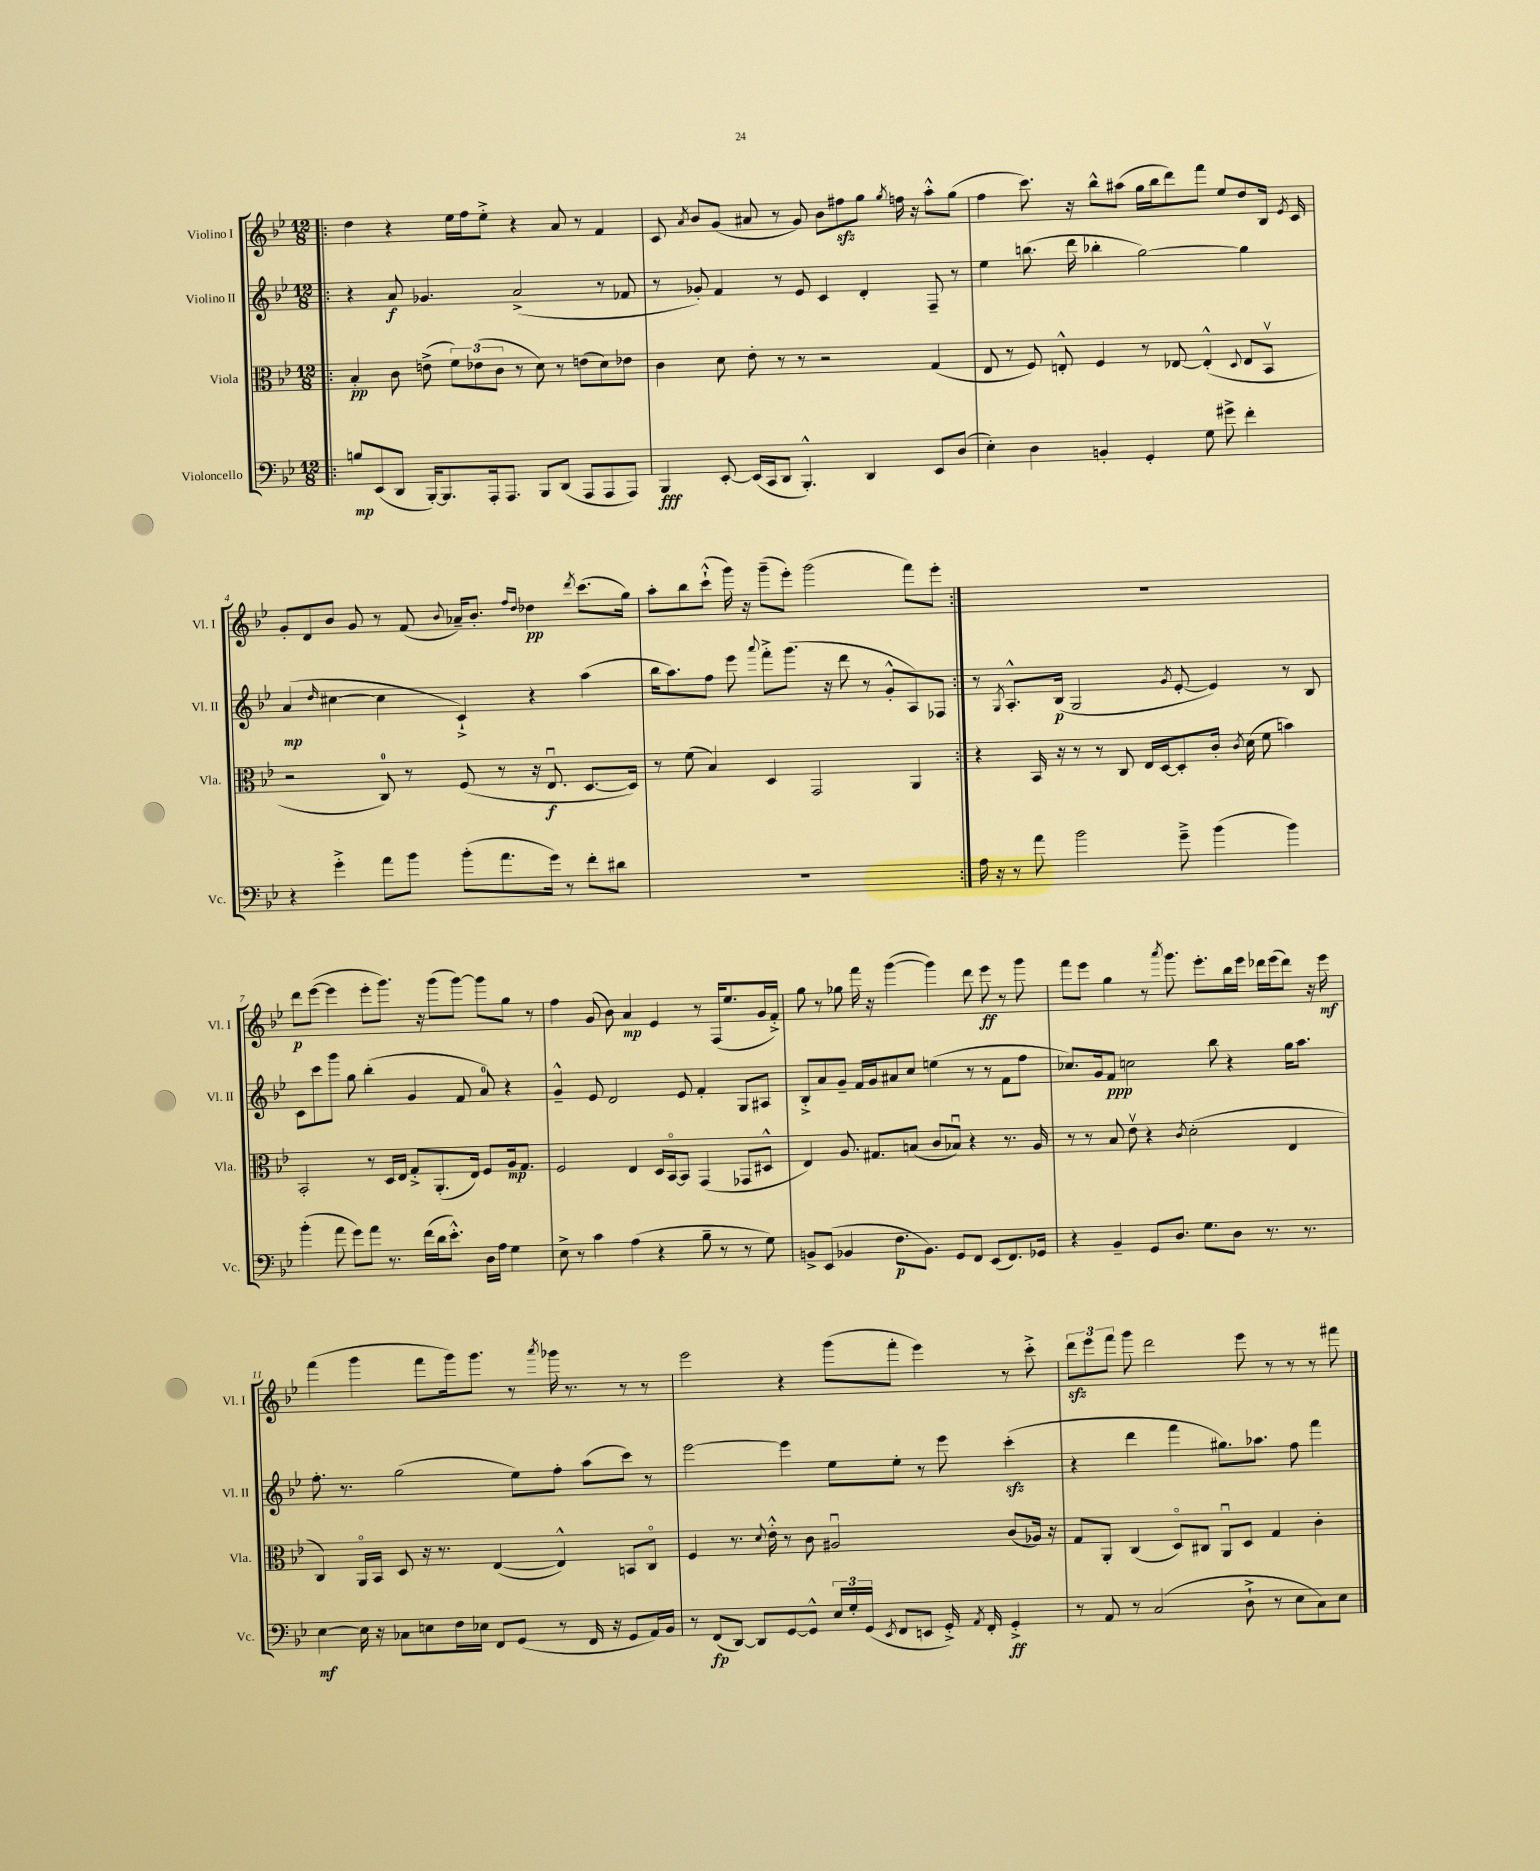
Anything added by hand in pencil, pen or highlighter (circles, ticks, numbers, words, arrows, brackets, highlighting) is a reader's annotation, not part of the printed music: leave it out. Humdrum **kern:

**kern	**dynam	**kern	**dynam	**kern	**dynam	**kern	**dynam
*part4	*part4	*part3	*part3	*part2	*part2	*part1	*part1
*staff4	*staff4	*staff3	*staff3	*staff2	*staff2	*staff1	*staff1
*I"Violoncello	*	*I"Viola	*	*I"Violino II	*	*I"Violino I	*
*I'Vc.	*	*I'Vla.	*	*I'Vl. II	*	*I'Vl. I	*
*clefF4	*	*clefC3	*	*clefG2	*	*clefG2	*
*k[b-e-]	*	*k[b-e-]	*	*k[b-e-]	*	*k[b-e-]	*
*M12/8	*	*M12/8	*	*M12/8	*	*M12/8	*
=1!|:	=1!|:	=1!|:	=1!|:	=1!|:	=1!|:	=1!|:	=1!|:
8Bn/L	mp	4B-'/	pp	4r	.	4dd\	.
(8EE-/	.	.	.	.	.	.	.
8DD/J	.	8c\	.	8a/	f	4r	.
[16BBB-'/KL)	.	(8en^\	.	4.g-X/	.	.	.
8.BBB-/]	.	.	.	.	.	.	.
.	.	12f\L)	.	.	.	16ee-\LL	.
.	.	.	.	.	.	16ff\J	.
.	.	(12e-X\	.	.	.	.	.
16AAA'/k	.	.	.	.	.	8ee-'^\J	.
.	.	12c\J	.	.	.	.	.
8.AAA/J	.	.	.	.	.	.	.
.	.	8r	.	(2a^/	.	4r	.
8BBB-/L	.	8d\)	.	.	.	.	.
(8DD/J	.	8r	.	.	.	8a/	.
8AAA/L	.	(8en\L	.	.	.	8r	.
8AAA/	.	8d\)	.	8r	.	4f/	.
8AAA/J)	.	8e-X\J	.	8f-X/	.	.	.
=2	=2	=2	=2	=2	=2	=2	=2
4BBB-/	fff	4c\	.	8r	.	8c/	.
.	.	.	.	.	.	8qa/	.
.	.	.	.	8g-X'/)	.	8b-/L	.
[8EE-'/	.	8d\	.	4f/	.	(8g/J	.
(16EE-/LL]	.	8e-'\	.	.	.	8a#X/	.
16CC/J	.	.	.	.	.	.	.
8DD/J	.	8r	.	8r	.	8r	.
4.BBB-'^^/)	.	8r	.	8e-/	.	8g/)	.
.	.	2r	.	4c/	.	8b-\L	.
.	.	.	.	.	.	8ff#Xzz\	.
4DD/	.	.	.	4d'/	.	8gg\J	.
.	.	.	.	.	.	8qgg/	.
.	.	.	.	.	.	16ffn\	.
.	.	.	.	.	.	16r	.
8EE-/L	.	(4G/	.	8F~/	.	8aa'^^\L	.
(8D/J	.	.	.	8r	.	(8gg\J	.
=3	=3	=3	=3	=3	=3	=3	=3
4E-'\)	.	8E-/	.	4ee-\	.	4ff\	.
.	.	8r	.	.	.	.	.
4D\	.	8F/)	.	(8.bbn\	.	8.ccc\)	.
.	.	8En'^^/	.	.	.	.	.
.	.	.	.	16ddd\	.	16r	.
4BBn'/	.	4F/	.	4bb-X'\	.	8bb-^^\L	.
.	.	.	.	.	.	(8aa#X\J	.
4GG'/	.	8r	.	[2gg\)	.	16gg\LL	.
.	.	.	.	.	.	16bb-\J	.
.	.	[8E-X/	.	.	.	8ddd\)	.
8G\	.	(4E-'^^/]	.	.	.	8fff\J	.
8g#X^\	.	.	.	.	.	8ee-/L	.
.	.	8qqD/	.	.	.	.	.
4f'\	.	8E-/L	.	4gg\]	.	8dd/	.
.	.	8BB-v/J	.	.	.	16B-/Jk	.
.	.	.	.	.	.	8qe-/	.
.	.	.	.	.	.	16c/	.
!!LO:LB:g=z
=4	=4	=4	=4	=4	=4	=4	=4
4r	.	2r	.	(4a/	mp	8g'/L	.
.	.	.	.	.	.	8d/	.
.	.	.	.	16qqdd/	.	.	.
4g'^\	.	.	.	[4cc#X\	.	8b-/J	.
.	.	.	.	.	.	8g/	.
8a\L	.	8C/)	.	4cc#\]	.	8r	.
8b-\J	.	8r	.	.	.	(8f/	.
.	.	.	.	.	.	8qqb-/	.
(8b-'\L	.	(8F/	.	4c`^/)	.	16a-X~/KL)	.
.	.	.	.	.	.	8.b-'/J	.
8.a\	.	8r	.	.	.	.	.
.	.	.	.	.	.	16qqff/LL	.
.	.	.	.	.	.	16qqdd/JJ	.
.	.	16r	.	4r	.	4dd-X\	pp
16g\Jk)	.	8.E-u/	f	.	.	.	.
8r	.	.	.	.	.	.	.
.	.	.	.	.	.	8qddd/	.
8f'\L	.	[8.D/L	.	(4aa\	.	(8.ccc\L	.
8d#X\J	.	.	.	.	.	.	.
.	.	16D/Jk])	.	.	.	16gg\Jk)	.
=5	=5	=5	=5	=5	=5	=5	=5
1.r	.	8r	.	16bb-\KL	.	8aa'\L	.
.	.	.	.	8.aa\)	.	.	.
.	.	(8f\	.	.	.	8bb-\	.
.	.	4B-/)	.	8ff\J	.	(8ccc`^^\J	.
.	.	.	.	8eee-\	.	16ggg\)	.
.	.	.	.	.	.	16r	.
.	.	.	.	8qqaaa/	.	.	.
.	.	4D/	.	8fff'^\L	.	(8ggg~\L	.
.	.	.	.	(8.ggg\J	.	8eee-'\J)	.
.	.	2GG/	.	.	.	(2ggg\	.
.	.	.	.	16r	.	.	.
.	.	.	.	8ddd\	.	.	.
.	.	.	.	8r	.	.	.
.	.	.	.	8g'^^/L	.	.	.
.	.	4AA/	.	8A/)	.	8fff\L)	.
.	.	.	.	8F-X/J	.	8eee-'\J	.
=6:|!	=6:|!	=6:|!	=6:|!	=6:|!	=6:|!	=6:|!	=6:|!
16A\	.	4r	.	8r	.	1.r	.
16r	.	.	.	.	.	.	.
.	.	.	.	8qG/	.	.	.
8r	.	.	.	8.A'^^/L	.	.	.
8a\	.	16BB-/	.	.	.	.	.
.	.	16r	.	(16B-/Jk	p	.	.
2b-\	.	8r	.	2G/	.	.	.
.	.	8r	.	.	.	.	.
.	.	8C/	.	.	.	.	.
.	.	16E-/LL	.	.	.	.	.
.	.	[16D/J	.	.	.	.	.
.	.	.	.	8qg/	.	.	.
8g~^\	.	8D'/]	.	[8e-'/	.	.	.
(4b-\	.	16c'/Jk	.	4e-/])	.	.	.
.	.	8qc/	.	.	.	.	.
.	.	(16d\	.	.	.	.	.
.	.	8f\	.	.	.	.	.
4b-\)	.	4bn\)	.	8r	.	.	.
.	.	.	.	8B-/	.	.	.
!!LO:LB:g=z
=7	=7	=7	=7	=7	=7	=7	=7
(4b-'\	.	2BB-'/	.	8c\L	.	8ddd\L	p
.	.	.	.	8ccc\	.	([8eee-\J	.
8a\	.	.	.	8ggg\J	.	4eee-\]	.
8g\L)	.	.	.	8gg\	.	.	.
8a\J	.	8r	.	(4bb-'\	.	8eee-'\L	.
8.r	.	16D/LL	.	.	.	8.ggg\J)	.
.	.	16E-/JJ	.	.	.	.	.
.	.	8G'^/L	.	4g/	.	.	.
(16f\LL	.	.	.	.	.	16r	.
16d\J	.	(8.AA'/	.	.	.	(8ggg\L	.
8.e-'^^\J)	.	.	.	.	.	.	.
.	.	.	.	8f/	.	[8ggg\J)	.
.	.	16E-/Jk)	.	.	.	.	.
16D\LL	.	8F/L	.	8a/)	.	8ggg\L]	.
16A\JJ	.	.	.	.	.	.	.
4G\	.	16A/k	mp	4r	.	8gg\J	.
.	.	8.G/J	.	.	.	.	.
.	.	.	.	.	.	8r	.
=8	=8	=8	=8	=8	=8	=8	=8
8E-^\	.	2F/	.	4g~^^/	.	4ff\	.
8r	.	.	.	.	.	.	.
4c\	.	.	.	8e-/	.	(8g/	.
.	.	.	.	2d/	.	8b-\)	.
(4A\	.	4E-/	.	.	.	4a/	mp
4r	.	16D/LL	.	.	.	4e-/	.
.	.	[16BB-/J	.	.	.	.	.
.	.	8BB-/J]	.	8e-/	.	.	.
8B-~\	.	(4GG/	.	4f'/	.	8r	.
8r	.	.	.	.	.	(16F/KL	.
.	.	.	.	.	.	8.ee-/	.
8r	.	8GG-X/L	.	8G/L	.	.	.
8G\)	.	8D#X^^/J	.	8A#X/J	.	16g/L	.
.	.	.	.	.	.	16f'^/JJ)	.
=9	=9	=9	=9	=9	=9	=9	=9
8BBn^/L	.	4E-/)	.	8B-'^/L	.	8gg\	.
(8EE-/J	.	.	.	8a/	.	8r	.
4BB-X/	.	8.A/	.	8g~/J	.	8gg-X\	.
.	.	.	.	16f/LL	.	16fff\	.
.	.	8.G#X/L	.	16g/J	.	16r	.
8.F\L	p	.	.	8a#X/	.	([4ggg\	.
.	.	(8Bn/J	.	8cc/J	.	.	.
8.BB-\J)	.	.	.	.	.	.	.
.	.	8c/L	.	(4een\	.	4ggg\])	.
8GG/L	.	8B-Xu/J)	.	.	.	.	.
8FF/J	.	4r	.	8r	.	8ddd\	.
(8EE-/L	.	.	.	8r	.	8eee-\	ff
8.FF/)	.	8.r	.	8f\L	.	8r	.
.	.	.	.	8ff\J	.	8ggg\	.
16GG-X/Jk	.	16A/	.	.	.	.	.
=10	=10	=10	=10	=10	=10	=10	=10
4r	.	8r	.	8.cc-X/L)	.	8fff\L	.
.	.	8r	.	.	.	8eee-\J	.
.	.	.	.	16g/k	.	.	.
4BB-~/	.	8B-/	.	8f/J	ppp	4gg\	.
.	.	8e-v\	.	2ccn\	.	.	.
8GG/L	.	4r	.	.	.	8r	.
.	.	.	.	.	.	8qaaa/	.
8.D/J	.	.	.	.	.	8.ggg\	.
.	.	8qc/	.	.	.	.	.
.	.	(2d'\	.	.	.	.	.
8.G\L	.	.	.	.	.	8.eee-'\L	.
.	.	.	.	8bb-\	.	.	.
8D\J	.	.	.	4r	.	16bb-\L	.
.	.	.	.	.	.	16eee-\JJ	.
8.r	.	.	.	.	.	16ddd-X\LL	.
.	.	.	.	.	.	(16eee-\J	.
.	.	4E-/	.	16gg\KL	.	8ddd-\J)	.
8.r	.	.	.	8.aa\J	.	.	.
.	.	.	.	.	.	16r	.
.	.	.	.	.	.	16eee-\	mf
!!LO:LB:g=z
=11	=11	=11	=11	=11	=11	=11	=11
[4E-\	mf	4C/)	.	8.ff'\	.	(4fff\	.
.	.	.	.	8.r	.	.	.
16E-\]	.	16AA/LL	.	.	.	4ggg\	.
16r	.	16BB-/JJ	.	.	.	.	.
8C-X\L	.	8D/	.	(2gg\	.	.	.
8En\	.	16r	.	.	.	8fff\L	.
.	.	8.r	.	.	.	.	.
16F\L	.	.	.	.	.	16ggg\k)	.
16E-X\JJ	.	.	.	.	.	8.ggg\J	.
8FF/L	.	([4E-/	.	.	.	.	.
(8GG/J	.	.	.	8ee-\L)	.	8r	.
.	.	.	.	.	.	8qaaa/	.
8r	.	4E-^^/])	.	8ff'\J	.	16ggg-X\	.
.	.	.	.	.	.	8.r	.
16FF/	.	.	.	(8aa\L	.	.	.
16r	.	.	.	.	.	.	.
8GG/L	.	8BBn/L	.	8ccc\J)	.	8r	.
16AA/L)	.	8C/J	.	8r	.	8r	.
16BB-/JJ	.	.	.	.	.	.	.
=12	=12	=12	=12	=12	=12	=12	=12
8r	.	4F/	.	[2eee-\	.	2eee-\	.
(8FF/L	fp	.	.	.	.	.	.
[8DD/J)	.	8.r	.	.	.	.	.
8DD/L]	.	.	.	.	.	.	.
.	.	8qqd/	.	.	.	.	.
.	.	16e-'^^\	.	.	.	.	.
[8GG/	.	8r	.	4eee-\]	.	4r	.
8GG^^/J]	.	8c\	.	.	.	.	.
24E-/LL	.	2A#Xu/	.	8ee-\L	.	(8ggg\L	.
24G'/	.	.	.	.	.	.	.
(24GG/JJ	.	.	.	.	.	.	.
8qEE-/	.	.	.	.	.	.	.
8FF/L	.	.	.	8ee-'\J	.	8fff'\J	.
8EEn/J	.	.	.	8r	.	4eee-\)	.
16GG'^/)	.	.	.	8eee-\	.	.	.
8qAA/	.	.	.	.	.	.	.
16FF'/	.	.	.	.	.	.	.
4GG'^/	ff	(8c/L	.	(4ccczz'\	.	8r	.
.	.	16A-X/Jk)	.	.	.	8ccc'^\	.
.	.	16r	.	.	.	.	.
=13	=13	=13	=13	=13	=13	=13	=13
8r	.	8G/L	.	4r	.	12dddzz\L	.
.	.	.	.	.	.	12eee-\	.
8AA/	.	8AA'/J	.	.	.	.	.
.	.	.	.	.	.	12fff\J	.
8r	.	(4C/	.	4ddd\	.	8ggg\	.
(2C/	.	.	.	.	.	2ddd\	.
.	.	8D/L)	.	4fff\	.	.	.
.	.	8C#X/J	.	.	.	.	.
.	.	8AAu/L	.	8.gg#X\L)	.	.	.
8D`^\	.	8D/J	.	.	.	8eee-\	.
.	.	.	.	8.aa-X\J	.	.	.
8r	.	4G/	.	.	.	8r	.
8E-\L	.	.	.	8ff\	.	8r	.
8C\)	.	4c'\	.	4fff\	.	8r	.
8E-\J	.	.	.	.	.	8fff#X\	.
==	==	==	==	==	==	==	==
*-	*-	*-	*-	*-	*-	*-	*-
